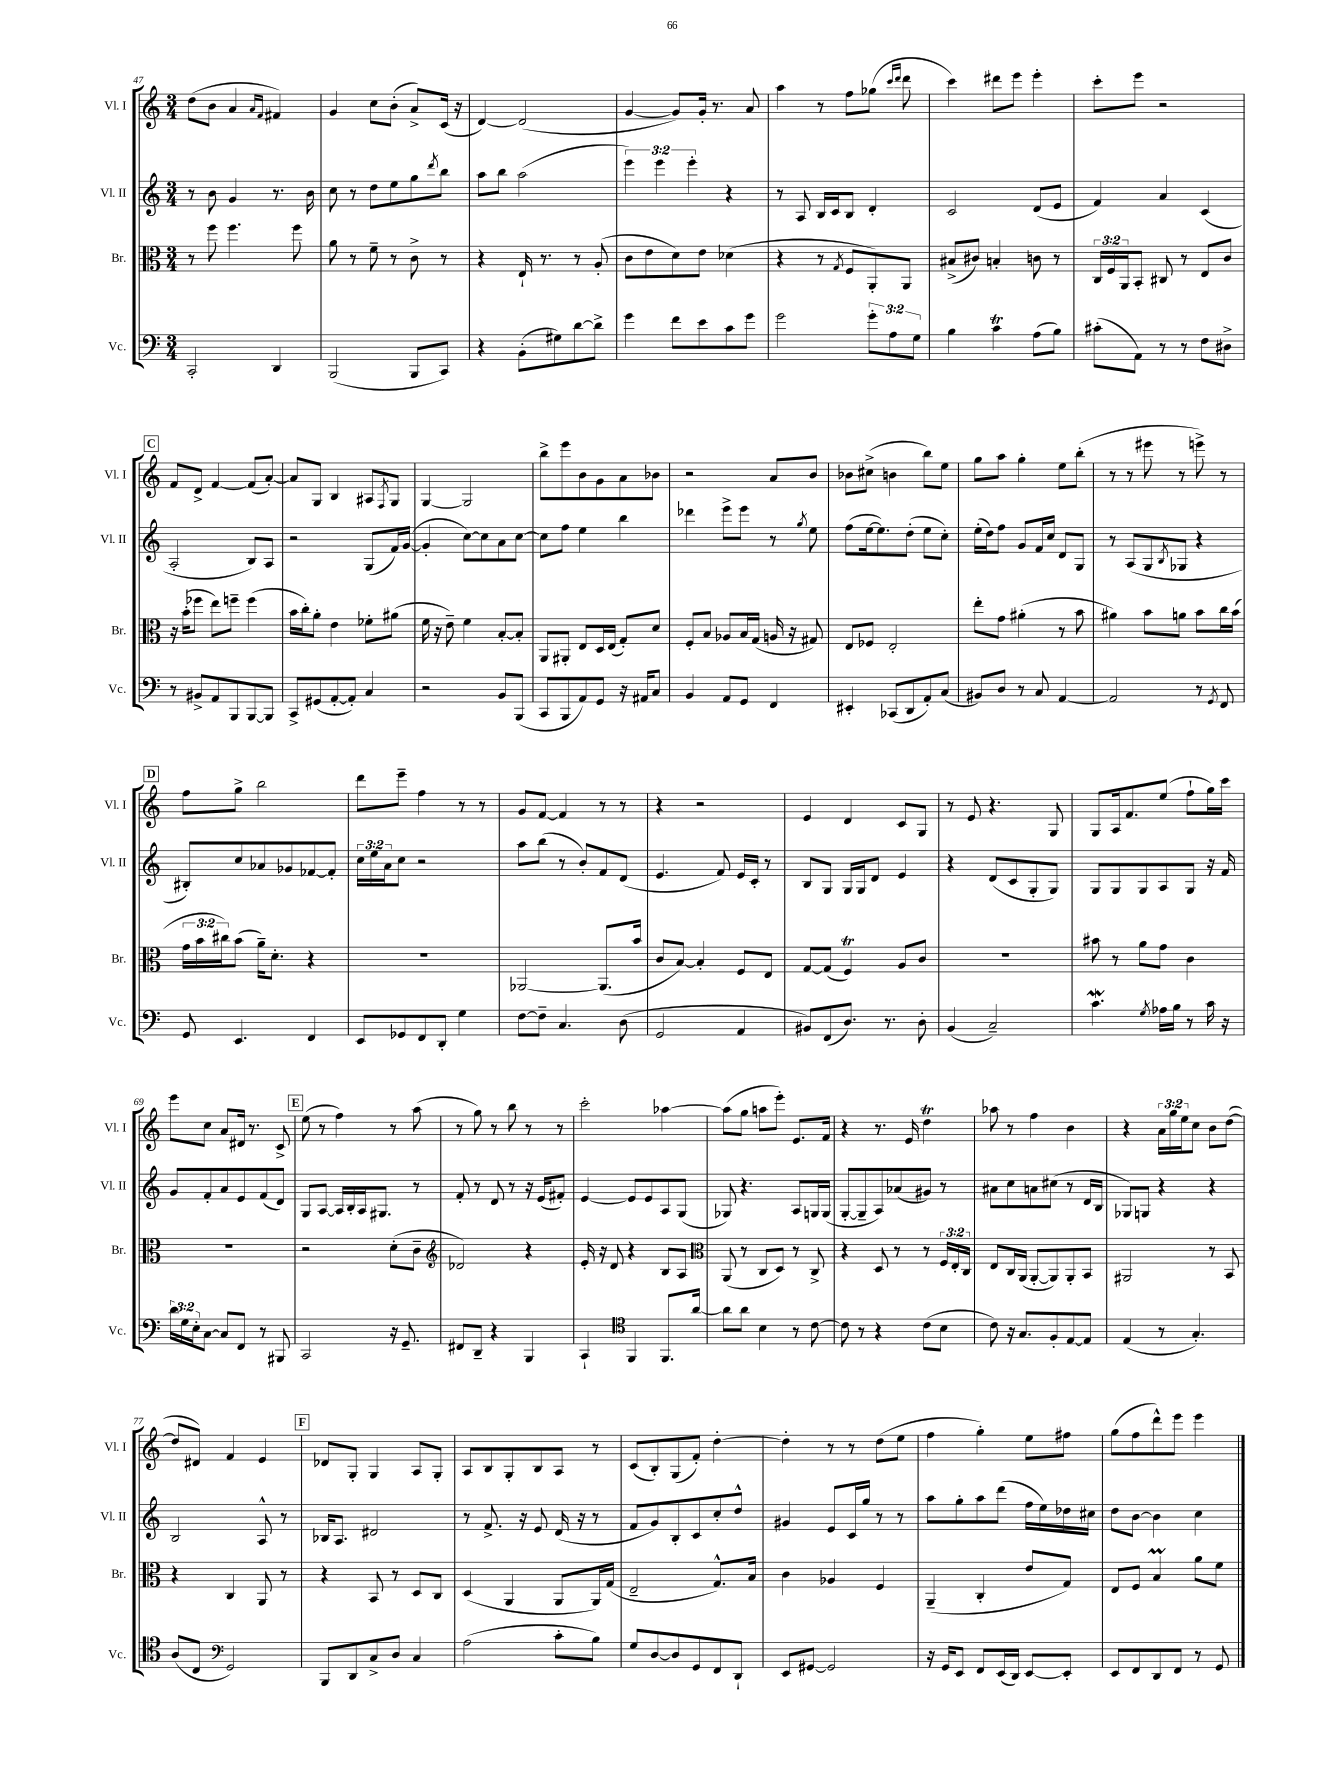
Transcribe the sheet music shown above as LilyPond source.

<<
\new StaffGroup <<
\new Staff = "s0" \with { instrumentName = "Vl. I" shortInstrumentName = "Vl. I" } {
    \clef treble \key c \major \numericTimeSignature \time 3/4 \override Staff.TupletNumber.text = #tuplet-number::calc-fraction-text
    d''8( b'8 a'4 \grace { a'16 f'16 } fis'4) |
    g'4 c''8 b'8-.( a'8->) c'16( r16 |
    d'4~) d'2( |
    g'4~ g'8) g'16-. r8. a'8 |
    a''4 r8 f''8 ges''8( \grace { c'''16 d'''16 } d'''8 |
    c'''4) dis'''8 e'''8 e'''4-. |
    c'''8-. e'''8 r2 |
    \mark \markup { \box "C" } f'8 d'8-> f'4~ f'8( a'8~-.) |
    a'8 g8 b4 ais8 \acciaccatura { f8 } g8 |
    g4~ g2 |
    b''8-> e'''8 b'8 g'8 a'8 bes'8 |
    r2 a'8 b'8 |
    bes'8 cis''8->( b'4 b''8) e''8 |
    g''8 a''8 g''4-. e''8 b''8-.( |
    r8 r8 eis'''8 r8 e'''8->) r8 |
    \mark \markup { \box "D" } f''8 g''8-> b''2 |
    d'''8 e'''8-- f''4 r8 r8 |
    g'8 f'8~ f'4 r8 r8 |
    r4 r2 |
    e'4 d'4 c'8 g8 |
    r8 e'8 r4. g8 |
    g8 a16 f'8. e''8( f''8-! g''16) c'''16 |
    e'''8 c''8 a'8 dis'16 r8. c'8-> |
    \mark \markup { \box "E" } e''8( r8 f''4) r8 a''8( |
    r8 g''8) r8 b''8 r8 r8 |
    c'''2-. aes''4~ |
    aes''8( g''8 a''8 e'''8-.) e'8. f'16 |
    r4 r8. e'16 d''4\trill |
    aes''8 r8 f''4 b'4 |
    r4 \tuplet 3/2 { a'16 g''16 e''16 } c''8 b'8 d''8~( |
    d''8 dis'8) f'4 e'4 |
    \mark \markup { \box "F" } des'8 g8-. g4 a8 g8-. |
    a8 b8 g8-. b8 a8 r8 |
    c'8( b8-.) g8( f'8-.) d''4~-. |
    d''4-. r8 r8 d''8( e''8 |
    f''4 g''4-.) e''8 fis''8 |
    g''8( f''8 d'''8-^) e'''8 e'''4 \bar "|." |
}
\new Staff = "s1" \with { instrumentName = "Vl. II" shortInstrumentName = "Vl. II" } {
    \clef treble \key c \major \numericTimeSignature \time 3/4 \override Staff.TupletNumber.text = #tuplet-number::calc-fraction-text
    r8 b'8 g'4 r8. b'16 |
    c''8 r8 d''8 e''8 g''8 \acciaccatura { d'''8 } b''8 |
    a''8 b''8 a''2( |
    \tuplet 3/2 { e'''4) e'''4 e'''4-. } r4 |
    r8 a8 b16 c'16 b8 d'4-. |
    c'2 d'8( e'8 |
    f'4) a'4 c'4( |
    \mark \markup { \box "C" } a2-. b8) a8 |
    r2 g8( f'16) g'16~( |
    g'4-. c''8~) c''8 a'8 c''8~ |
    c''8 f''8 e''4 b''4 |
    des'''4 e'''8-> e'''8 r8 \acciaccatura { g''8 } e''8 |
    f''8( e''16~ e''8.) d''8-.( e''8 c''8-.) |
    e''16-.( d''16) f''8 g'8 f'16 c''16 d'8 g8 |
    r8 a8( g8 \acciaccatura { b8 } ges8 r4 |
    \mark \markup { \box "D" } bis8-.) c''8 aes'8 ges'8 fes'8~ fes'8-. |
    \tuplet 3/2 { c''16 e''16 a'16 } c''8 r2 |
    a''8 b''8( r8 b'8-.) f'8 d'8( |
    e'4. f'8) e'16 c'16-. r8 |
    b8 g8 g16 g16 d'8 e'4 |
    r4 d'8( c'8 g8-. g8) |
    g8 g8 g8 a8 g8 r16 f'16 |
    g'8 f'8-. a'8 e'8 f'8( d'8) |
    \mark \markup { \box "E" } g8 a8~ a16 b16-. a16 gis8. r8 |
    f'8-. r8 d'8 r8 r16 e'16( fis'8-.) |
    e'4~ e'8 e'8 a8 g8( |
    ges8) r4. a8 g16 g16( |
    g8~-. g8-- a8) aes'8( gis'8) r8 |
    ais'8 c''8 a'8 cis''8( r8 d'16 b16 |
    ges8) g8 r4 r4 |
    b2 a8-^ r8 |
    \mark \markup { \box "F" } bes16 a8. dis'2 |
    r8 f'8.-> r16 e'8 d'16( r16 r8 |
    f'8 g'8) b8-. c'8 c''8-. d''8-^ |
    gis'4 e'8 c'16 g''16 r8 r8 |
    a''8 g''8-. a''8 d'''8( f''16 e''16) des''16 cis''16 |
    d''8 b'8~ b'4 c''4 \bar "|." |
}
\new Staff = "s2" \with { instrumentName = "Br." shortInstrumentName = "Br." } {
    \clef alto \key c \major \numericTimeSignature \time 3/4 \override Staff.TupletNumber.text = #tuplet-number::calc-fraction-text
    r8 f''8 f''4. f''8 |
    a'8 r8 f'8-- r8 c'8-> r8 |
    r4 e16-! r8. r8 a8-.( |
    c'8 e'8 d'8) e'8 des'4( |
    r4 r8 \acciaccatura { g8 } f8 a,8-.) a,8 |
    bis8->( cis'8) b4-. c'8 r8 |
    \tuplet 3/2 { c16 f16 a,16 } b,8-. cis8 r8 e8 c'8 |
    \mark \markup { \box "C" } r16 b'16-.( fes''8 e''8) f''8-- f''4( |
    b'16 c''16-.) a'8-. e'4 fes'8-. ais'8( |
    f'16 r16 e'8--) f'4 b8~-. b8-. |
    a,8 ais,8-. e8 d16 e16( g8-.) d'8 |
    f8-. b8 aes8 b16 g16( a16 r16 gis8) |
    e8 fes8 e2-. |
    e''8-. g'8 ais'4-.( r8 b'8 |
    ais'4) b'8 a'8 b'8 c''16 b'16( |
    \mark \markup { \box "D" } \tuplet 3/2 { g'16 b'16 cis''16) } b'8( a'16--) d'8.-. r4 |
    R2. |
    aes,2~ aes,8.( b'16 |
    c'8 b8~) b4-. f8 e8 |
    g8~ g8( f4\trill) a8 c'8 |
    R2. |
    bis'8 r8 a'8 g'8 c'4 |
    R2. |
    \mark \markup { \box "E" } r2 d'8-.( c'8-- |
    \clef treble des'2) r4 |
    e'16-. r16 d'8 r4 b8 a8 |
    \clef alto a,8( r8 c8 d8) r8 c8-> |
    r4 d8 r8 r8 \tuplet 3/2 { f16 e16-. c16 } |
    e8 c16 a,16( a,8~-. a,8) a,8-. b,8 |
    ais,2 r8 b,8 |
    r4 c4 a,8 r8 |
    \mark \markup { \box "F" } r4 b,8 r8 d8 c8 |
    d4( a,4 a,8 a,16) g16( |
    e2-- g8.-^) b16 |
    c'4 aes4 f4 |
    a,4--( c4-. e'8 g8) |
    e8 f8 b4\prall a'8 f'8 \bar "|." |
}
\new Staff = "s3" \with { instrumentName = "Vc." shortInstrumentName = "Vc." } {
    \clef bass \key c \major \numericTimeSignature \time 3/4 \override Staff.TupletNumber.text = #tuplet-number::calc-fraction-text
    c,2-. d,4 |
    b,,2( b,,8 c,8) |
    r4 b,8-.( gis8) d'8~ d'8-> |
    g'4 f'8 e'8 c'8 g'8 |
    g'2 \tuplet 3/2 { g'8-. a8 g8 } |
    b4 c'4\trill a8( b8) |
    cis'8-.( a,8) r8 r8 f8 dis8-> |
    \mark \markup { \box "C" } r8 bis,8-> a,8 b,,8 b,,8~ b,,8 |
    c,8-> gis,8( a,8~-. a,8-.) c4 |
    r2 b,8 b,,8( |
    c,8 b,,8 a,8) g,8 r16 ais,16 c8 |
    b,4 a,8 g,8 f,4 |
    eis,4-. ces,8( d,8 a,8-.) c8( |
    bis,8) d8 r8 c8 a,4~ |
    a,2 r8 \acciaccatura { g,8 } f,8 |
    \mark \markup { \box "D" } g,8 e,4. f,4 |
    e,8 ges,8 f,8 d,8-. g4 |
    f8~ f8-- c4. d8( |
    g,2 a,4 |
    bis,8) f,8( d8.) r8. d8-. |
    b,4( c2--) |
    c'4.\mordent \acciaccatura { g8 } aes16 b16 r8 c'16 r16 |
    \tuplet 3/2 { d'16 g16 e16-. } c8~ c8 f,8 r8 bis,,8 |
    \mark \markup { \box "E" } c,2 r16 g,8.-- |
    fis,8 d,8-- r4 b,,4 |
    c,4-! \clef tenor f,4 f,8. a'16~ |
    a'8 a'8 b4 r8 c'8~ |
    c'8 r8 r4 c'8( b8 |
    c'8) r16 g8. f8-. e8~ e8 |
    e4( r8 g4.-.) |
    a8( c8 \clef bass g,2) |
    \mark \markup { \box "F" } b,,8 d,8 c8-> d8 c4 |
    a2( c'8-. b8) |
    g8 d8~ d8 g,8 f,8 d,8-! |
    e,8 gis,8~ gis,2 |
    r16 g,16 e,8 f,8 e,16( d,16) e,8~ e,8-. |
    e,8 f,8 d,8 f,8 r8 g,8 \bar "|." |
}
>>
>>
\layout { \context { \Score currentBarNumber = #47 } }
